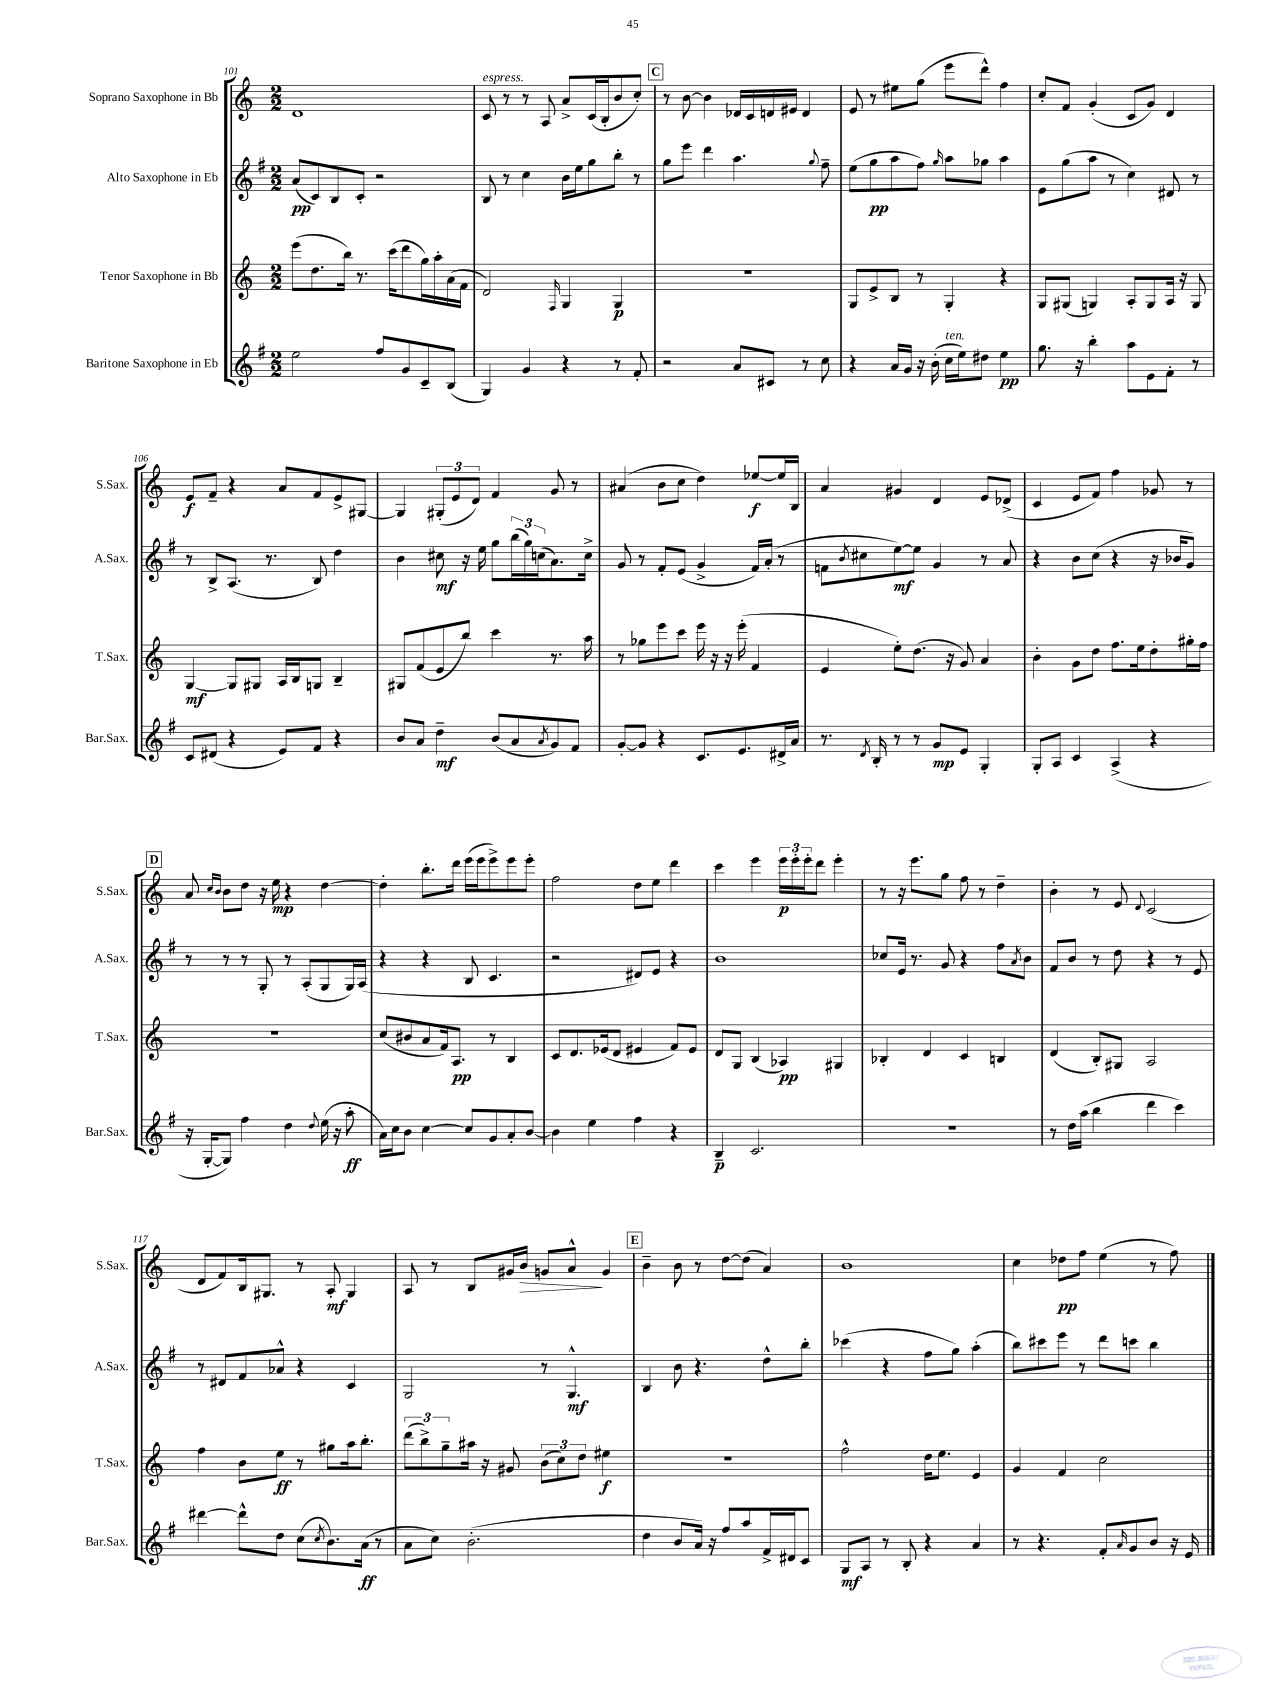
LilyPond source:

<<
\new StaffGroup <<
\new Staff = "s0" \with { instrumentName = "Soprano Saxophone in Bb" shortInstrumentName = "S.Sax." } {
    \clef treble \key c \major \numericTimeSignature \time 2/2
    d'1 |
    c'8^\markup { \italic "espress." } r8 r8 a8 a'8-> c'16( b16-. b'8 c''8-.) |
    \mark \markup { \box "C" } r8 b'8~ b'4 des'16 c'16 d'16 eis'16 d'4 |
    e'8 r8 eis''8 g''8( e'''8 d'''8-^) f''4 |
    c''8-. f'8 g'4-.( c'8 g'8) d'4 |
    e'8\f f'8-- r4 a'8 f'8 e'8-> gis8~ |
    gis4 \tuplet 3/2 { gis8-.( e'8 d'8) } f'4 g'8 r8 |
    ais'4( b'8 c''8 d''4) ees''8~\f ees''16 b16 |
    a'4 gis'4 d'4 e'8 des'8->( |
    c'4 e'8 f'8) f''4 ges'8 r8 |
    \mark \markup { \box "D" } a'8 \grace { c''16 b'16 } b'8 d''8 r16 e''16\mp r4 d''4~ |
    d''4-. b''8.-. d'''16 e'''16( e'''16 e'''8->) e'''8 e'''8-. |
    f''2 d''8 e''8 d'''4 |
    c'''4 e'''4 \tuplet 3/2 { e'''16\p e'''16-. e'''16-. } d'''8 e'''4-. |
    r8 r16 e'''8. g''8 f''8 r8 d''4-- |
    b'4-. r8 e'8 \appoggiatura { d'8 } c'2( |
    d'8 f'8) b16 gis8. r8 a8-.\mf gis4 |
    a8 r8 b8 gis'16 b'16\> g'8 a'8-^\! g'4 |
    \mark \markup { \box "E" } b'4-- b'8 r8 d''8~ d''8( a'4) |
    b'1 |
    c''4 des''8\pp f''8 e''4( r8 f''8) \bar "|." |
}
\new Staff = "s1" \with { instrumentName = "Alto Saxophone in Eb" shortInstrumentName = "A.Sax." } {
    \clef treble \key g \major \numericTimeSignature \time 2/2
    a'8\pp( c'8) b8 c'8-. r2 |
    b8 r8 c''4 b'16 e''16 g''8 b''8-. r8 |
    \mark \markup { \box "C" } g''8 e'''8 d'''4 a''4. \appoggiatura { g''8 } fis''8-- |
    e''8( g''8\pp a''8 fis''8) \grace { g''16 } a''8 ges''8 a''4 |
    e'8 g''8( a''8 r8 c''4) dis'8 r8 |
    r8 b8-> a8.( r8. b8) d''4 |
    b'4 cis''8\mf r16 e''16 g''8 \tuplet 3/2 { b''16( g''16) c''16( } a'8.) c''16-> |
    g'8 r8 fis'8-. e'8( g'4-> fis'16) a'16-.( r8 |
    f'8 \acciaccatura { b'8 } cis''8 e''8~\mf) e''8 g'4 r8 a'8 |
    r4 b'8 c''8( r4 r16 bes'16 g'8) |
    \mark \markup { \box "D" } r8 r8 r8 g8-. r8 a8-.( g8 g16) a16( |
    r4 r4 b8 c'4. |
    r2 dis'8) e'8 r4 |
    b'1 |
    ces''8 e'16 r8. g'8 r4 fis''8 \acciaccatura { a'8 } b'8 |
    fis'8 b'8 r8 d''8 r4 r8 e'8 |
    r8 dis'8 fis'8 aes'8-^ r4 c'4 |
    g2 r8 g4.-^\mf |
    \mark \markup { \box "E" } b4 b'8 r4. d''8-^ b''8-. |
    ces'''4( r4 fis''8 g''8) a''4-.( |
    b''8) cis'''8 e'''8 r8 d'''8 c'''8 b''4 \bar "|." |
}
\new Staff = "s2" \with { instrumentName = "Tenor Saxophone in Bb" shortInstrumentName = "T.Sax." } {
    \clef treble \key c \major \numericTimeSignature \time 2/2
    e'''8( d''8. b''16) r8. c'''16( d'''8 g''16) a''16-. a'16( f'16 |
    d'2) \grace { f16 } g4 g4\p |
    \mark \markup { \box "C" } r1 |
    g8 e'8-> b8 r8 g4-. r4 |
    g8 gis8( g4) a8-. g8 a16 r16 g8 |
    g4~\mf g8 gis8 a16 b16 g8 b4-- |
    gis8 f'8( e'8 b''8) c'''4 r8. a''16 |
    r8 ges''8 e'''8 c'''8 e'''16 r16 r16 e'''16-.( f'4 |
    e'4 e''8-.) d''8.( r16 g'8) a'4 |
    b'4-. g'8 d''8 f''8. e''16 d''8-. gis''16-. f''16 |
    \mark \markup { \box "D" } r1 |
    c''8( bis'8 a'8 f'16) a8.\pp r8 b4 |
    c'8 d'8. ees'16( d'8 eis'4 f'8) eis'8 |
    d'8 g8 b4( aes4\pp) gis4 |
    bes4-. d'4 c'4 b4 |
    d'4( b8-.) gis8 a2 |
    f''4 b'8 e''8\ff r8 gis''8 a''16 b''8.-. |
    \tuplet 3/2 { d'''8( b''8->) g''8-- } ais''16 r16 gis'8 \tuplet 3/2 { b'8( c''8) d''8 } eis''4\f |
    \mark \markup { \box "E" } r1 |
    f''2-^ d''16 e''8. e'4 |
    g'4 f'4 c''2 \bar "|." |
}
\new Staff = "s3" \with { instrumentName = "Baritone Saxophone in Eb" shortInstrumentName = "Bar.Sax." } {
    \clef treble \key g \major \numericTimeSignature \time 2/2
    e''2 fis''8 g'8 c'8-- b8( |
    g4) g'4 r4 r8 fis'8-. |
    \mark \markup { \box "C" } r2 a'8 cis'8 r8 c''8 |
    r4 a'16 g'16 r16 b'16-.( c''16^\markup { \italic "ten." } e''16) dis''8 e''4\pp |
    g''8. r16 b''4-. a''8 e'8 fis'8-. r8 |
    c'8 dis'8( r4 e'8) fis'8 r4 |
    b'8 a'8 d''4--\mf b'8( a'8 \acciaccatura { a'8 } g'8) fis'8 |
    g'8~-. g'8 r4 c'8. e'8. dis'16-> a'16 |
    r8. \acciaccatura { d'8 } b16-. r8 r8 g'8\mp e'8 g4-. |
    g8-. a8 c'4 a4->( r4 |
    \mark \markup { \box "D" } r16 g16~-. g8) fis''4 d''4 \appoggiatura { d''8 } e''16( r16 a''8-.\ff |
    a'16) c''16 b'8 c''4~ c''8 g'8 a'8-. b'8~ |
    b'4 e''4 fis''4 r4 |
    b4--\p c'2. |
    R1 |
    r8 d''16 a''16( b''4 d'''4 c'''4) |
    dis'''4~ dis'''8-^ d''8 c''8( \acciaccatura { c''8 } b'8.) a'16\ff( r8 |
    a'8 c''8) b'2.-.( |
    \mark \markup { \box "E" } d''4 b'8 a'16) r16 fis''8 a''8 fis'16-> dis'16 c'8 |
    g8\mf a8 r8 b8-. r4 a'4 |
    r8 r4. fis'8-. \grace { a'16 } g'8 b'8 r16 e'16 \bar "|." |
}
>>
>>
\layout { \context { \Score currentBarNumber = #101 } }
